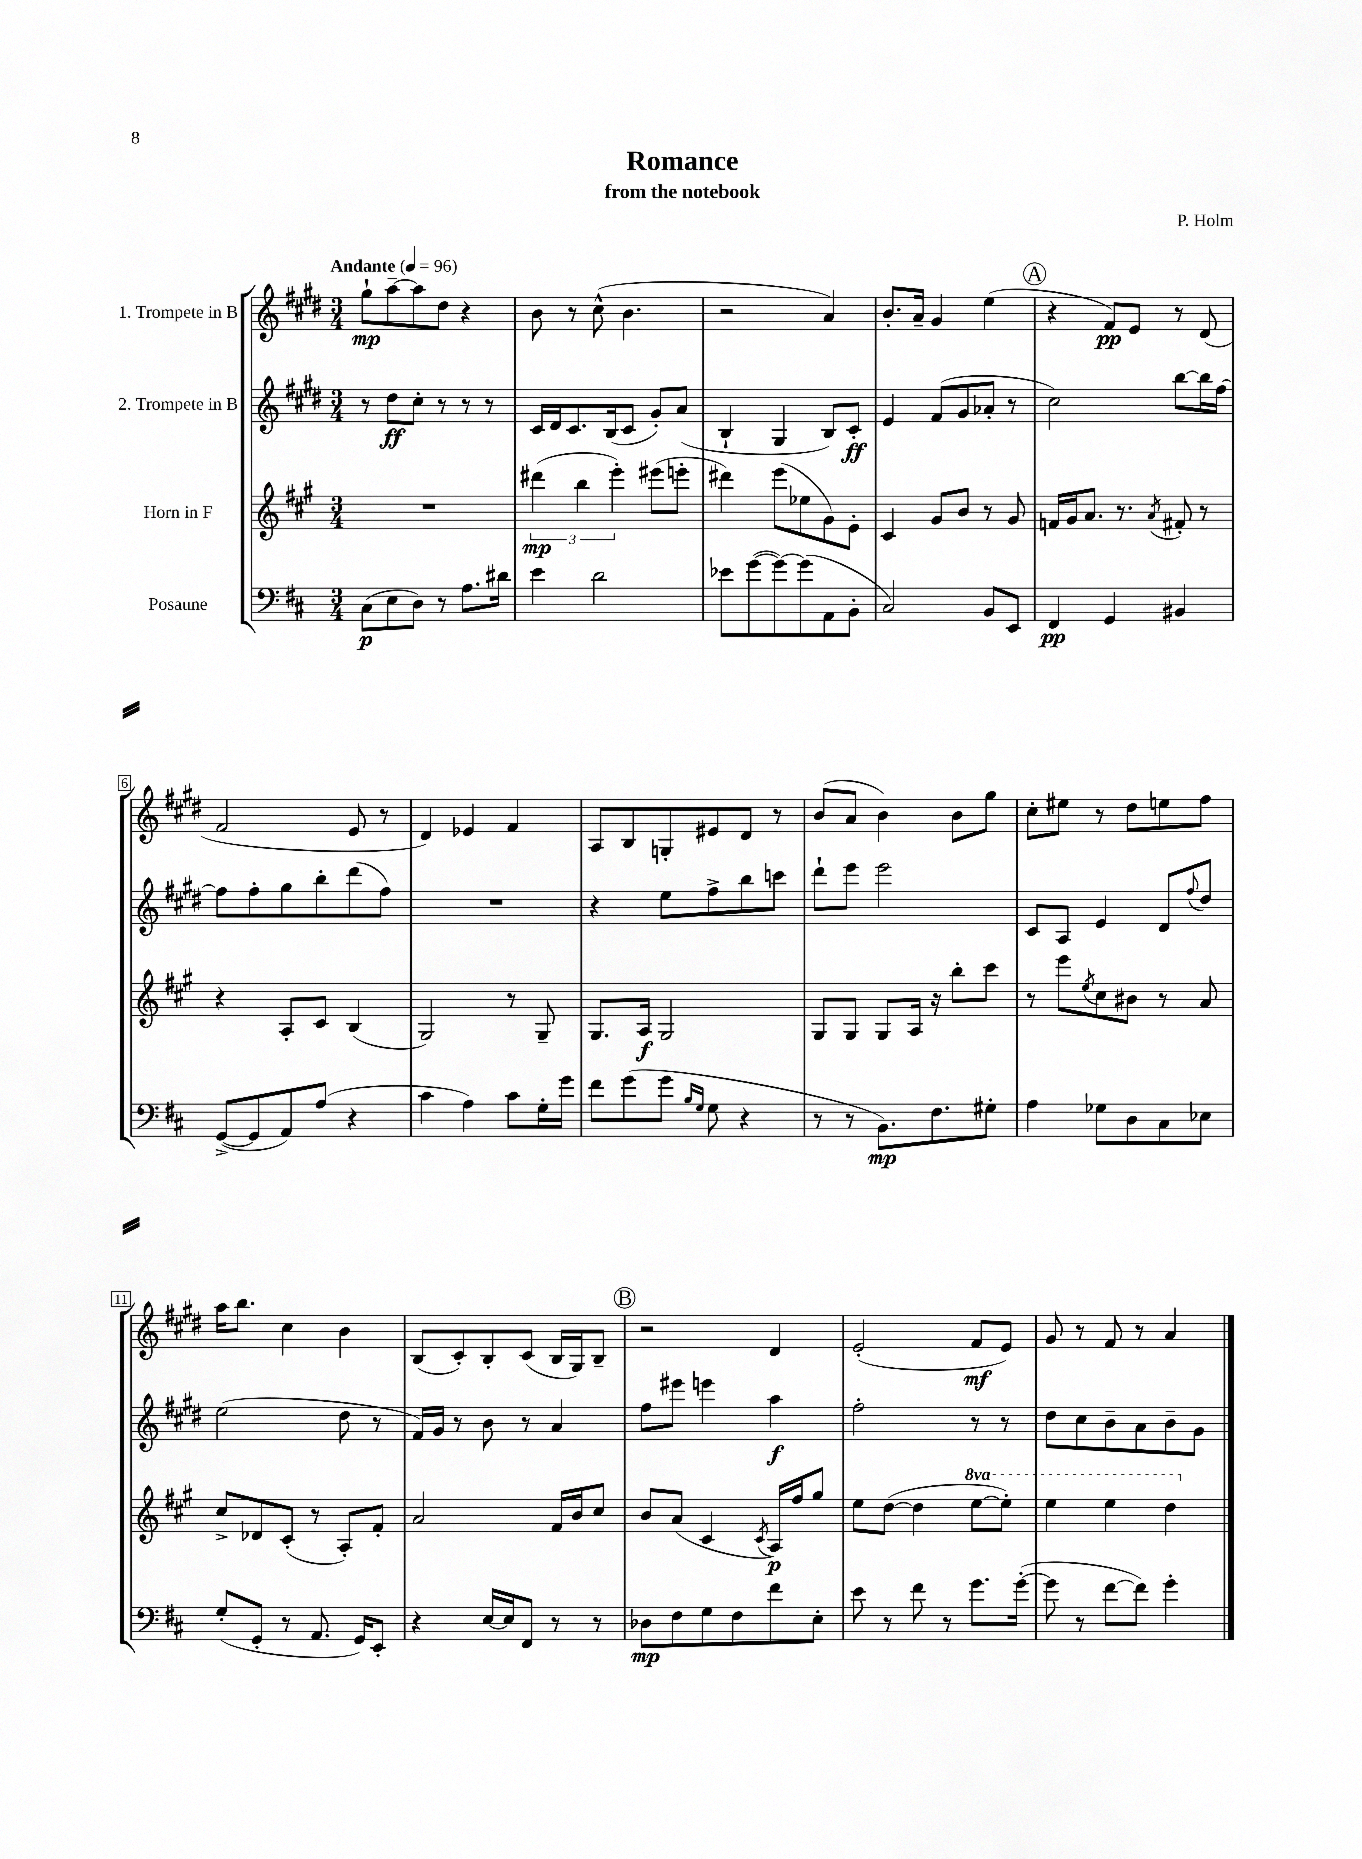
\header { title = "Romance" composer = "P. Holm" subtitle = "from the notebook" }
<<
\new StaffGroup <<
\new Staff = "s0" \with { instrumentName = "1. Trompete in B" } {
    \clef treble \key e \major \numericTimeSignature \time 3/4 \tempo "Andante" 4 = 96
    gis''8-!\mp a''8~-- a''8 dis''8 r4 |
    b'8 r8 cis''8-^( b'4. |
    r2 a'4) |
    b'8.-. a'16-- gis'4 e''4( |
    \mark \markup { \circle "A" } r4 fis'8\pp) e'8 r8 dis'8( |
    fis'2 e'8 r8 |
    dis'4) ees'4 fis'4 |
    a8 b8 g8-. eis'8 dis'8 r8 |
    b'8( a'8 b'4) b'8 gis''8 |
    cis''8-. eis''8 r8 dis''8 e''8 fis''8 |
    a''16 b''8. cis''4 b'4 |
    b8( cis'8-.) b8-. cis'8( b16 gis16) b8-- |
    \mark \markup { \circle "B" } r2 dis'4 |
    e'2-.( fis'8\mf e'8) |
    gis'8 r8 fis'8 r8 a'4 \bar "|." |
}
\new Staff = "s1" \with { instrumentName = "2. Trompete in B" } {
    \clef treble \key e \major \numericTimeSignature \time 3/4
    r8 dis''8\ff cis''8-. r8 r8 r8 |
    cis'16 dis'16 cis'8. b16( cis'8 gis'8-.) a'8( |
    b4-! gis4 b8) cis'8-.\ff |
    e'4 fis'8( gis'8 aes'8-. r8 |
    \mark \markup { \circle "A" } cis''2) b''8~ b''16 fis''16~ |
    fis''8 fis''8-. gis''8 b''8-. dis'''8( fis''8) |
    R2. |
    r4 e''8 fis''8-> b''8 c'''8 |
    dis'''8-! e'''8 e'''2 |
    cis'8 a8 e'4 dis'8 \appoggiatura { fis''8 } dis''8 |
    e''2( dis''8 r8 |
    fis'16) gis'16 r8 b'8 r8 a'4 |
    \mark \markup { \circle "B" } fis''8 eis'''8 e'''4 a''4\f |
    fis''2-. r8 r8 |
    dis''8 cis''8 b'8-- a'8 b'8-- gis'8 \bar "|." |
}
\new Staff = "s2" \with { instrumentName = "Horn in F" } {
    \clef treble \key a \major \numericTimeSignature \time 3/4 \set Staff.ottavationMarkups = #ottavation-simple-ordinals
    R2. |
    \tuplet 3/2 { dis'''4\mp( b''4 e'''4-.) } eis'''8( e'''8-. |
    dis'''4) e'''8( ees''8 gis'8) e'8-. |
    cis'4 gis'8 b'8 r8 gis'8 |
    \mark \markup { \circle "A" } f'16 gis'16 a'8. r8. \acciaccatura { a'8 } fis'8-. r8 |
    r4 a8-. cis'8 b4( |
    gis2) r8 gis8-- |
    gis8. a16\f gis2 |
    gis8 gis8 gis8 a16 r16 b''8-. cis'''8 |
    r8 e'''8 \acciaccatura { e''8 } cis''8 bis'8 r8 a'8 |
    cis''8-> des'8 cis'8-.( r8 a8-.) fis'8-. |
    a'2 fis'16 b'16 cis''8 |
    \mark \markup { \circle "B" } b'8 a'8( cis'4 \acciaccatura { cis'8 } a16\p) fis''16 gis''8 |
    e''8 d''8~( d''4 \ottava #1 e'''8~ e'''8-.) |
    e'''4 e'''4 d'''4 \ottava #0 \bar "|." |
}
\new Staff = "s3" \with { instrumentName = "Posaune" } {
    \clef bass \key d \major \numericTimeSignature \time 3/4
    cis8\p( e8 d8) r8 a8. dis'16 |
    e'4 d'2 |
    ees'8 g'8~( g'8~) g'8( a,8 b,8-. |
    cis2) b,8 e,8 |
    \mark \markup { \circle "A" } fis,4\pp g,4 bis,4 |
    g,8~->( g,8 a,8) a8( r4 |
    cis'4 a4) cis'8 g16-. g'16 |
    fis'8 g'8( g'8 \grace { b16 g16 } g8 r4 |
    r8 r8 b,8.\mp) fis8. gis8-. |
    a4 ges8 d8 cis8 ees8 |
    g8-.( g,8-. r8 a,8. g,16) e,8-. |
    r4 e16~ e16 fis,8 r8 r8 |
    \mark \markup { \circle "B" } des8\mp fis8 g8 fis8 fis'8 e8-. |
    e'8 r8 fis'8 r8 g'8. g'16~-.( |
    g'8 r8 fis'8~ fis'8) g'4-. \bar "|." |
}
>>
>>
\layout { \context { \Score \override BarNumber.stencil = #(make-stencil-boxer 0.1 0.3 ly:text-interface::print) } }
